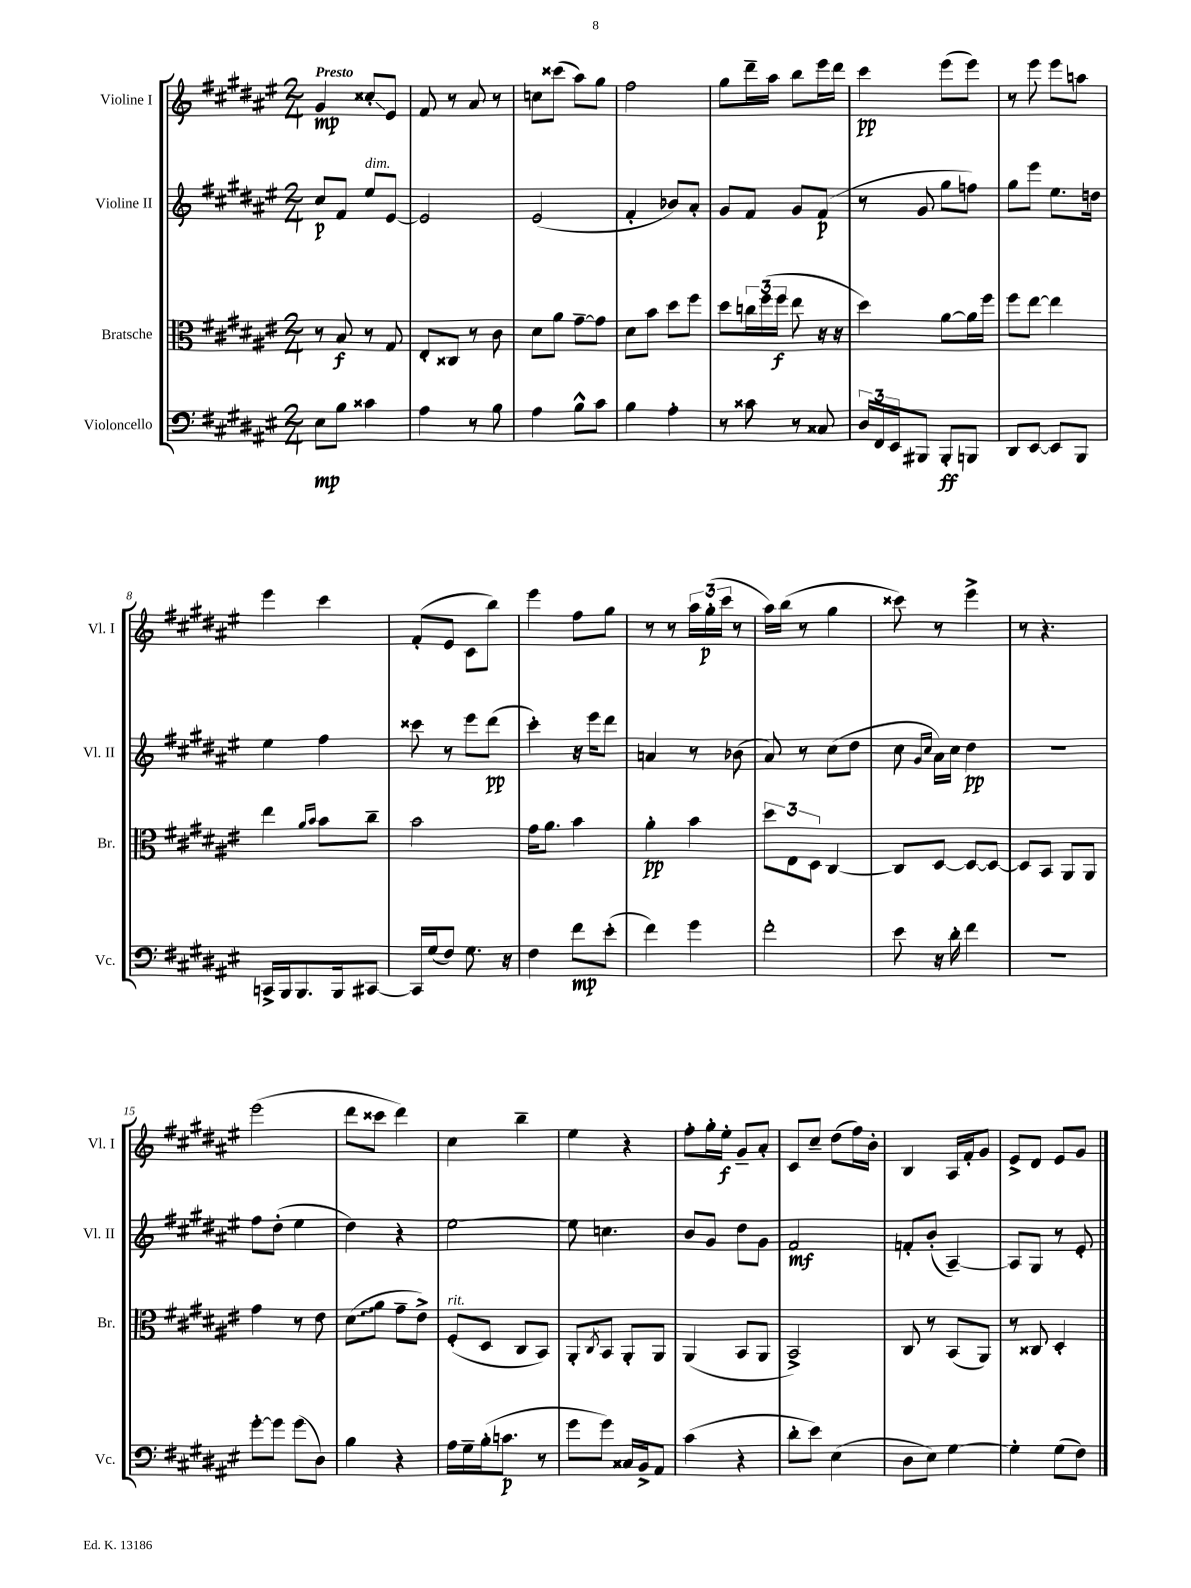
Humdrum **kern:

**kern	**kern	**kern	**kern
*staff4	*staff3	*staff2	*staff1
*clefF4	*clefC3	*clefG2	*clefG2
*k[f#c#g#d#a#e#]	*k[f#c#g#d#a#e#]	*k[f#c#g#d#a#e#]	*k[f#c#g#d#a#e#]
*M2/4	*M2/4	*M2/4	*M2/4
8E#\L	8r	8cc#/L	4g#/
8B\J	8B/	8f#/J	.
4c##\	8r	8ee#/L	8cc##'/L
.	8G#/	[8e#/J	8e#/J
=	=	=	=
4A#\	8E#'/L	2e#/]	8f#/
.	8C##/J	.	8r
8r	8r	.	8a#/
8B\	8c#\	.	8r
=	=	=	=
4A#\	8d#\L	(2e#/	8cc\L
.	8a#\J	.	(8ccc##\J
8B^^\L	[8g#~\L	.	8aa#\L)
8c#\J	8g#\]J	.	8gg#\J
=	=	=	=
4B\	8d#\L	4f#'/	2ff#\
.	8b\J	.	.
4A#'\	8dd#\L	8b-/L)	.
.	8ff#\J	8a#'/J	.
=	=	=	=
8r	8dd#\L	8g#/L	8gg#\L
8c##\	24cc\L	8f#/J	16ddd#~\L
.	(24ff#\	.	.
.	.	.	16aa#\JJ
.	24ff#\JJ	.	.
8r	8ee#\	8g#/L	8bb\L
8C##/	16r	(8f#/J	16eee#\L
.	16r	.	16ddd#\JJ
=	=	=	=
24D#/LL	4dd#\)	8r	4ccc#\
24FF#/	.	.	.
24EE#/J	.	.	.
8BBB#/J	.	8g#/	.
8BBB#'/L	[8a#\L	8gg#\L	(8eee#\L
8BBB/J	16a#\]L	8ff\J)	8eee#\J)
.	16ff#\JJ	.	.
=	=	=	=
8DD#/L	8ff#\L	8gg#\L	8r
[8EE#/J	[8ee#\J	8eee#\J	8eee#\
8EE#/]L	4ee#\]	8.ee#\L	8eee#\L
8BBB/J	.	.	8aa\J
.	.	16dd\Jk	.
=	=	=	=
16CC^/LL	4ee#\	4ee#\	4eee#\
16BBB/J	.	.	.
8.BBB/	.	.	.
.	16qqa#/LL	.	.
.	16qqb/JJ	.	.
.	8b\L	4ff#\	4ccc#\
16BBB/k	.	.	.
[8CC#/J	8cc#~\J	.	.
=	=	=	=
16CC#/]LL	2b\	8ccc##\	(8f#'/L
(16G#/J	.	.	.
8F#/J)	.	8r	8e#/J
8.G#\	.	8eee#\L	8c#\L
.	.	(8ddd#\J	8bb\J)
16r	.	.	.
=	=	=	=
4F#\	16g#\LK	4ccc#'\)	4eee#\
.	8.a#\J	.	.
8f#\L	4b\	16r	8ff#\L
.	.	16eee#\LK	.
(8e#'\J	.	8ddd#\J	8gg#\J
=	=	=	=
4f#\)	4a#'\	4a/	8r
.	.	.	8r
4g#\	4b\	8r	24aa#\LL
.	.	.	(24gg#'\
.	.	.	24ccc#\JJ
.	.	(8b-\	8r
=	=	=	=
2f#'\	12dd#\L	8a#/)	16aa#\LL)
.	.	.	(16bb\JJ
.	12E#\	.	.
.	.	8r	8r
.	12D#\J	.	.
.	[4C#/	(8cc#\L	4gg#\
.	.	8dd#\J	.
=	=	=	=
8e#\	8C#/]L	8cc#\	8ccc##\)
.	.	16qqg#/LL	.
.	.	16qqcc#/JJ	.
16r	[8D#/J	16a#\LL)	8r
16d#'\	.	16cc#\JJ	.
4f#\	8D#/_L	4dd#\	4eee#^\
.	8D#/_J	.	.
=	=	=	=
2r	8D#/]L	2r	8r
.	8BB/J	.	4.r
.	8AA#/L	.	.
.	8AA#/J	.	.
=	=	=	=
[8g#'\L	4g#\	8ff#\L	(2eee#\
8g#\]J	.	(8dd#'\J	.
(8g#\L	8r	4ee#\	.
8D#\J)	8e#\	.	.
=	=	=	=
4B\	(8d#\L	4dd#\)	8ddd#\L
.	8a#\J	.	8ccc##\J
4r	8g#~\L	4r	4ddd#\)
.	8e#^\J)	.	.
=	=	=	=
16A#\LL	(8F#'/L	[2ee#\	4cc#\
16G#~\	.	.	.
(16B'\J	8D#/J	.	.
8.c\J	.	.	.
.	8C#/L	.	4bb~\
8r	8BB/J)	.	.
=	=	=	=
8g#\L	8AA#'/L	8ee#\]	4ee#\
.	8qC#/	.	.
8g#\J)	8BB/J	4.cc\	.
16C##/LL	8AA#'/L	.	4r
16BB^/J	.	.	.
8AA#/J	8AA#/J	.	.
=	=	=	=
(4c#\	(4AA#/	8b/L	8ff#'\L
.	.	8g#/J	16gg#'\L
.	.	.	16ee#'\JJ
4r	8BB/L	8dd#\L	8g#~/L
.	8AA#/J	8g#\J	8a#'/J
=	=	=	=
8d#'\L	2BB^/)	2f#/	8c#/L
8e#\J)	.	.	8cc#~/J
(4E#\	.	.	(8dd#\L
.	.	.	16ff#\L)
.	.	.	16b'\JJ
=	=	=	=
8D#\L	8C#/	8f'/L	4B/
8E#\J)	8r	(8b'/J	.
[4G#\	(8BB/L	[4A#~/)	16A#/LL
.	.	.	16f#'/J
.	8AA#/J)	.	8g#/J
=	=	=	=
4G#'\]	8r	8A#/]L	8e#^/L
.	8C##/	8G#/J	8d#/J
(8G#\L	4D#'/	8r	8e#/L
8F#\J)	.	8e#'/	8g#/J
==	==	==	==
*-	*-	*-	*-
